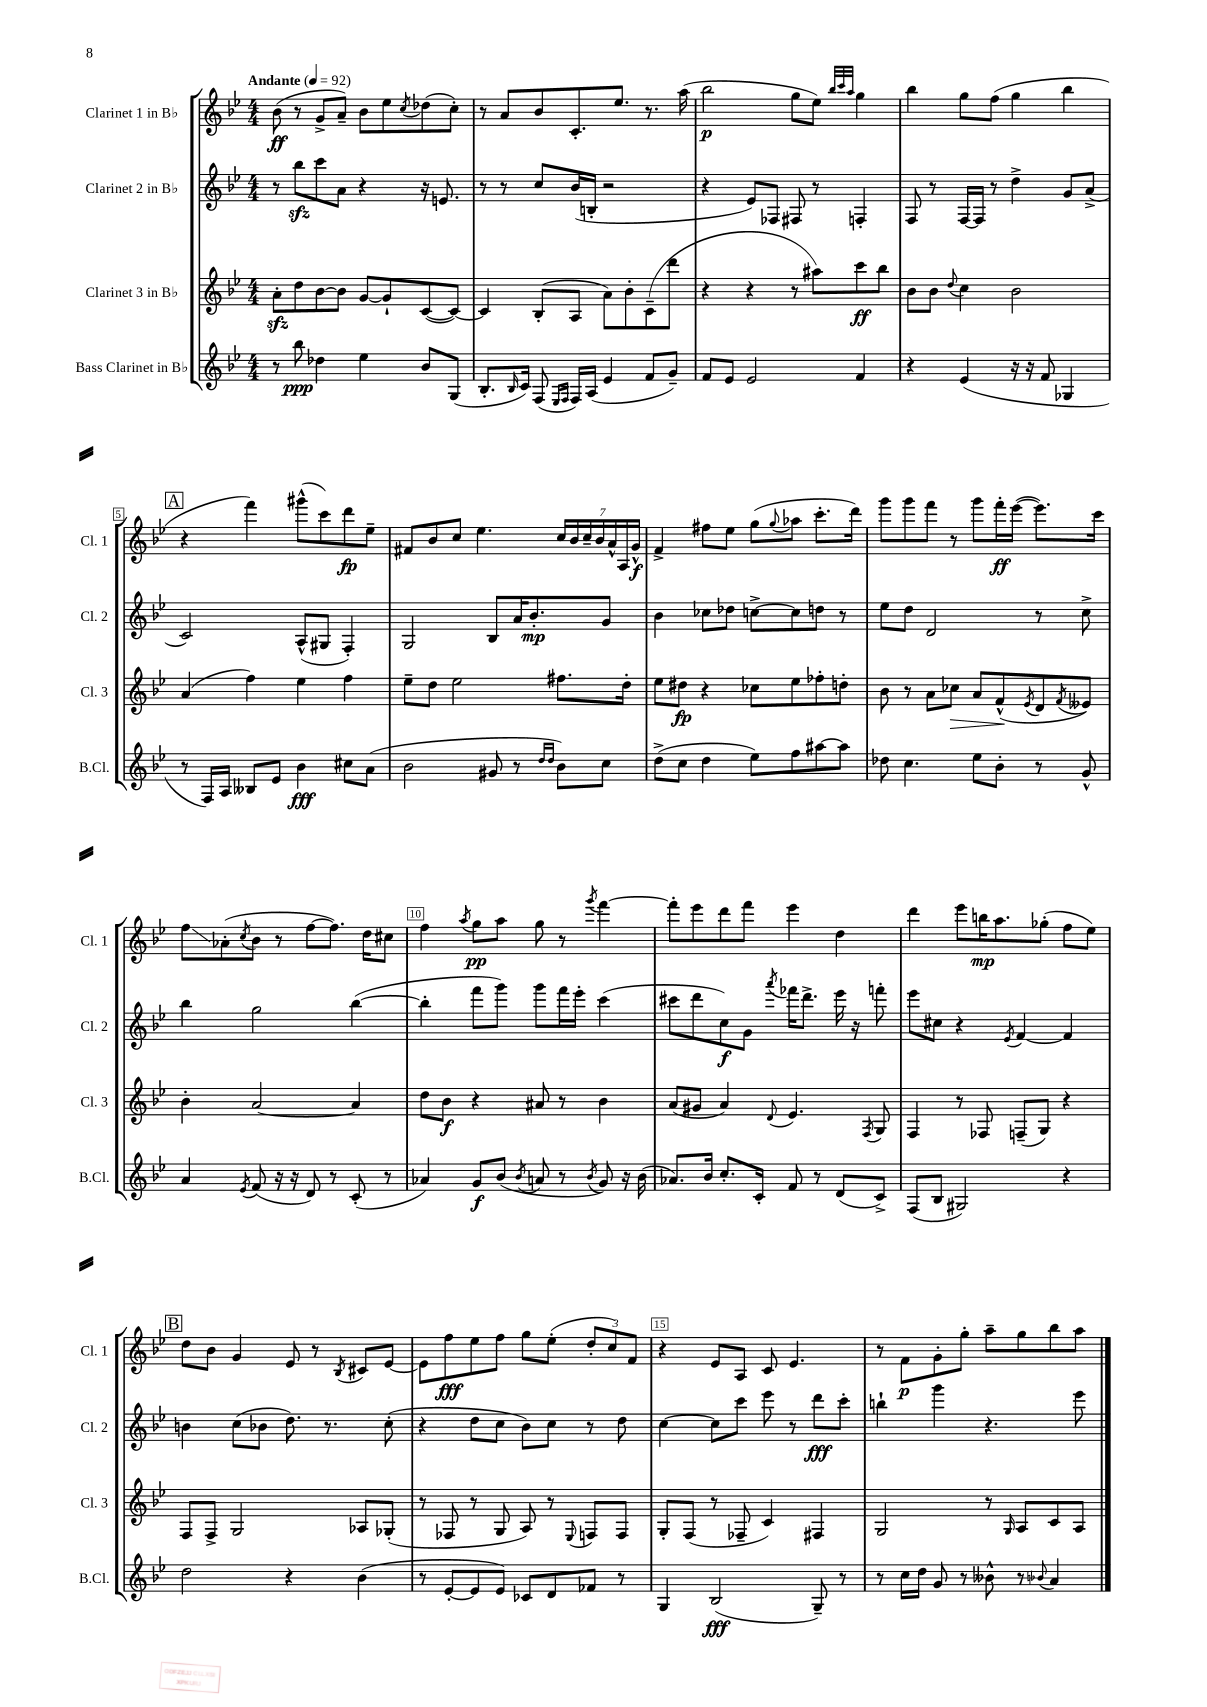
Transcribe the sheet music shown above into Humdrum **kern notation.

**kern	**kern	**kern	**kern
*staff4	*staff3	*staff2	*staff1
*clefG2	*clefG2	*clefG2	*clefG2
*k[b-e-]	*k[b-e-]	*k[b-e-]	*k[b-e-]
*M4/4	*M4/4	*M4/4	*M4/4
*MM92	*MM92	*MM92	*MM92
8r	8a'	8r	(8b-
8bb-	8dd	8bb-	8r
4dd-	[8b-	8ccc	8g^
.	8b-]	8a	8a~)
4ee-	[8g	4r	8b-
.	8g`]	.	8ee-
.	.	.	8qcc
8b-	([8c	16r	(8dd-
.	.	8.e	.
(8G	8c_)	.	8cc')
=	=	=	=
8.B-'	4c]	8r	8r
.	.	8r	8a
16qqB-	.	.	.
16c)	.	.	.
(8F	(8B-'	8cc	8b-
16qqE-	.	.	.
16qqF	.	.	.
16F)	8A	(16b-	8.c'
(16A	.	16B'	.
4e-	8a)	2r	.
.	.	.	8.ee-
.	8b-'	.	.
8f	(8c~	.	8.r
8g~)	8ddd	.	.
.	.	.	(16aa
=	=	=	=
8f	4r	4r	2bb-
8e-	.	.	.
2e-	4r	8e-)	.
.	.	8F-	.
.	8r	8F#	8gg
.	8aa#)	8r	8ee-)
.	.	.	32qqbb-
.	.	.	32qqccc
.	.	.	32qqaa
4f	8ccc	4F'	4gg
.	8bb-	.	.
=	=	=	=
4r	8b-	8F	4bb-
.	8b-	8r	.
.	8qqdd	.	.
(4e-	4cc	[16F	8gg
.	.	16F]	.
.	.	8r	(8ff
16r	2b-	4dd^	4gg
16r	.	.	.
8f	.	.	.
4G-	.	8g	4bb-
.	.	(8a^	.
=	=	=	=
8r	(4a	2c)	4r
16F)	.	.	.
16A	.	.	.
8B--	4ff)	.	4fff)
8e-	.	.	.
4b-	4ee-	(8A^^	(8ggg#^^
.	.	8G#	8ccc)
8cc#	4ff	4F')	8ddd
(8a	.	.	8ee-~
=	=	=	=
2b-	8ee-~	2G	8f#
.	8dd	.	8b-
.	2ee-	.	8cc
.	.	.	4.ee-
8g#	.	8B-	.
8r	.	16a	.
.	.	8.b-'	.
16qqdd	.	.	.
16qqdd	.	.	.
8b-)	8.ff#	.	28cc
.	.	.	28b-
.	.	.	28cc~
.	.	.	28b-
8cc	.	8g	.
.	.	.	28a^^
.	.	.	28A
.	16dd'	.	.
.	.	.	28g^^
=	=	=	=
(8dd^	8ee-	4b-	4f^
8cc	8dd#	.	.
4dd	4r	8cc-	8ff#
.	.	8dd-	8ee-
8ee-)	8cc-	[8cc^	(8gg
.	.	.	8qqgg
8ff	8ee-	8cc]	8aa-
[8aa#	8ff-'	8dd	8.ccc'
8aa#]	8dd'	8r	.
.	.	.	16ddd)
=	=	=	=
8dd-	8b-	8ee-	8ggg
4.cc	8r	8dd	8ggg
.	8a	2d	8fff
.	8cc-	.	8r
8ee-	8a	.	8ggg
8b-'	(8f^^	.	16fff'
.	.	.	([16eee-
.	8qe-	.	.
8r	8d	8r	8.eee-])
.	8qf	.	.
8g^^	8e--)	8cc^	.
.	.	.	16ccc
=	=	=	=
4a	4b-'	4bb-	8ff
.	.	.	(8a-'
8qe-	.	.	8qcc
(8f	[2a	2gg	8b-
16r	.	.	8r
16r	.	.	.
8d)	.	.	[8ff
8r	.	.	8.ff])
(8c'	4a]	([4bb-	.
.	.	.	16dd
8r	.	.	8cc#
=	=	=	=
4a-)	8dd	4bb-']	4ff
.	8b-	.	.
.	.	.	8qaa
8g	4r	8fff	8gg
(8b-	.	8ggg)	8aa
8qb-	.	.	.
8a	8a#	8ggg	8gg
8r	8r	16fff	8r
.	.	16eee-'	.
8qb-	.	.	8qggg
8g)	4b-	(4ccc	[4fff
16r	.	.	.
(16b-	.	.	.
=	=	=	=
8.a-)	(8a	8ccc#	8fff']
.	8g#	8ddd	8eee-
16b-	.	.	.
8.cc'	4a)	8cc)	8ddd
.	.	8g	8fff
16c'	.	.	.
.	8qqd	8qaaa	.
8f	4.e-	16fff-	4eee-
.	.	8.ddd^	.
8r	.	.	.
(8d	.	16eee-	4dd
.	.	16r	.
.	8qF	.	.
8c^)	8G	8fff'	.
=	=	=	=
(8F	4F	8eee-	4ddd
8B-	.	8cc#	.
2G#)	8r	4r	8eee-
.	8F-	.	16bb
.	.	.	8.aa
.	.	8qe-	.
.	(8F~	[4f	.
.	8G)	.	(8gg-'
4r	4r	4f]	8ff
.	.	.	8ee-)
=	=	=	=
2dd	8F	4b	8dd
.	8F^	.	8b-
.	2G	(8cc	4g
.	.	8b-	.
4r	.	8.dd)	8e-
.	.	.	8r
.	.	8.r	.
.	.	.	8qB-
(4b-	8A-	.	8c#
.	(8G-'	(8cc'	[8e-
=	=	=	=
8r	8r	4r	8e-]
[8e-'	8F-	.	8ff
8e-]	8r	8dd	8ee-
8e-)	8G	8cc	8ff
8c-	8A)	8b-)	8gg
8d	8r	8cc	(8ee-'
.	8qqE-	.	.
8f-	8F	8r	12dd'
.	.	.	12cc)
8r	8F	8dd	.
.	.	.	12f
=	=	=	=
4G	8G'	[4cc	4r
.	(8F	.	.
(2B-	8r	8cc]	8e-
.	8F-~	8ccc	8A
.	4c)	8eee-	8c
.	.	8r	4.e-
8G~)	4F#	8ddd	.
8r	.	8ccc'	.
=	=	=	=
8r	2G	4bb`	8r
16cc	.	.	8f
16dd	.	.	.
8g	.	4ggg	8g'
8r	.	.	8gg'
8b--^^	8r	4.r	8aa~
.	16qqG	.	.
8r	8A	.	8gg
8qqb-	.	.	.
4a	8c	.	8bb-
.	8A	8eee-	8aa
==	==	==	==
*-	*-	*-	*-
